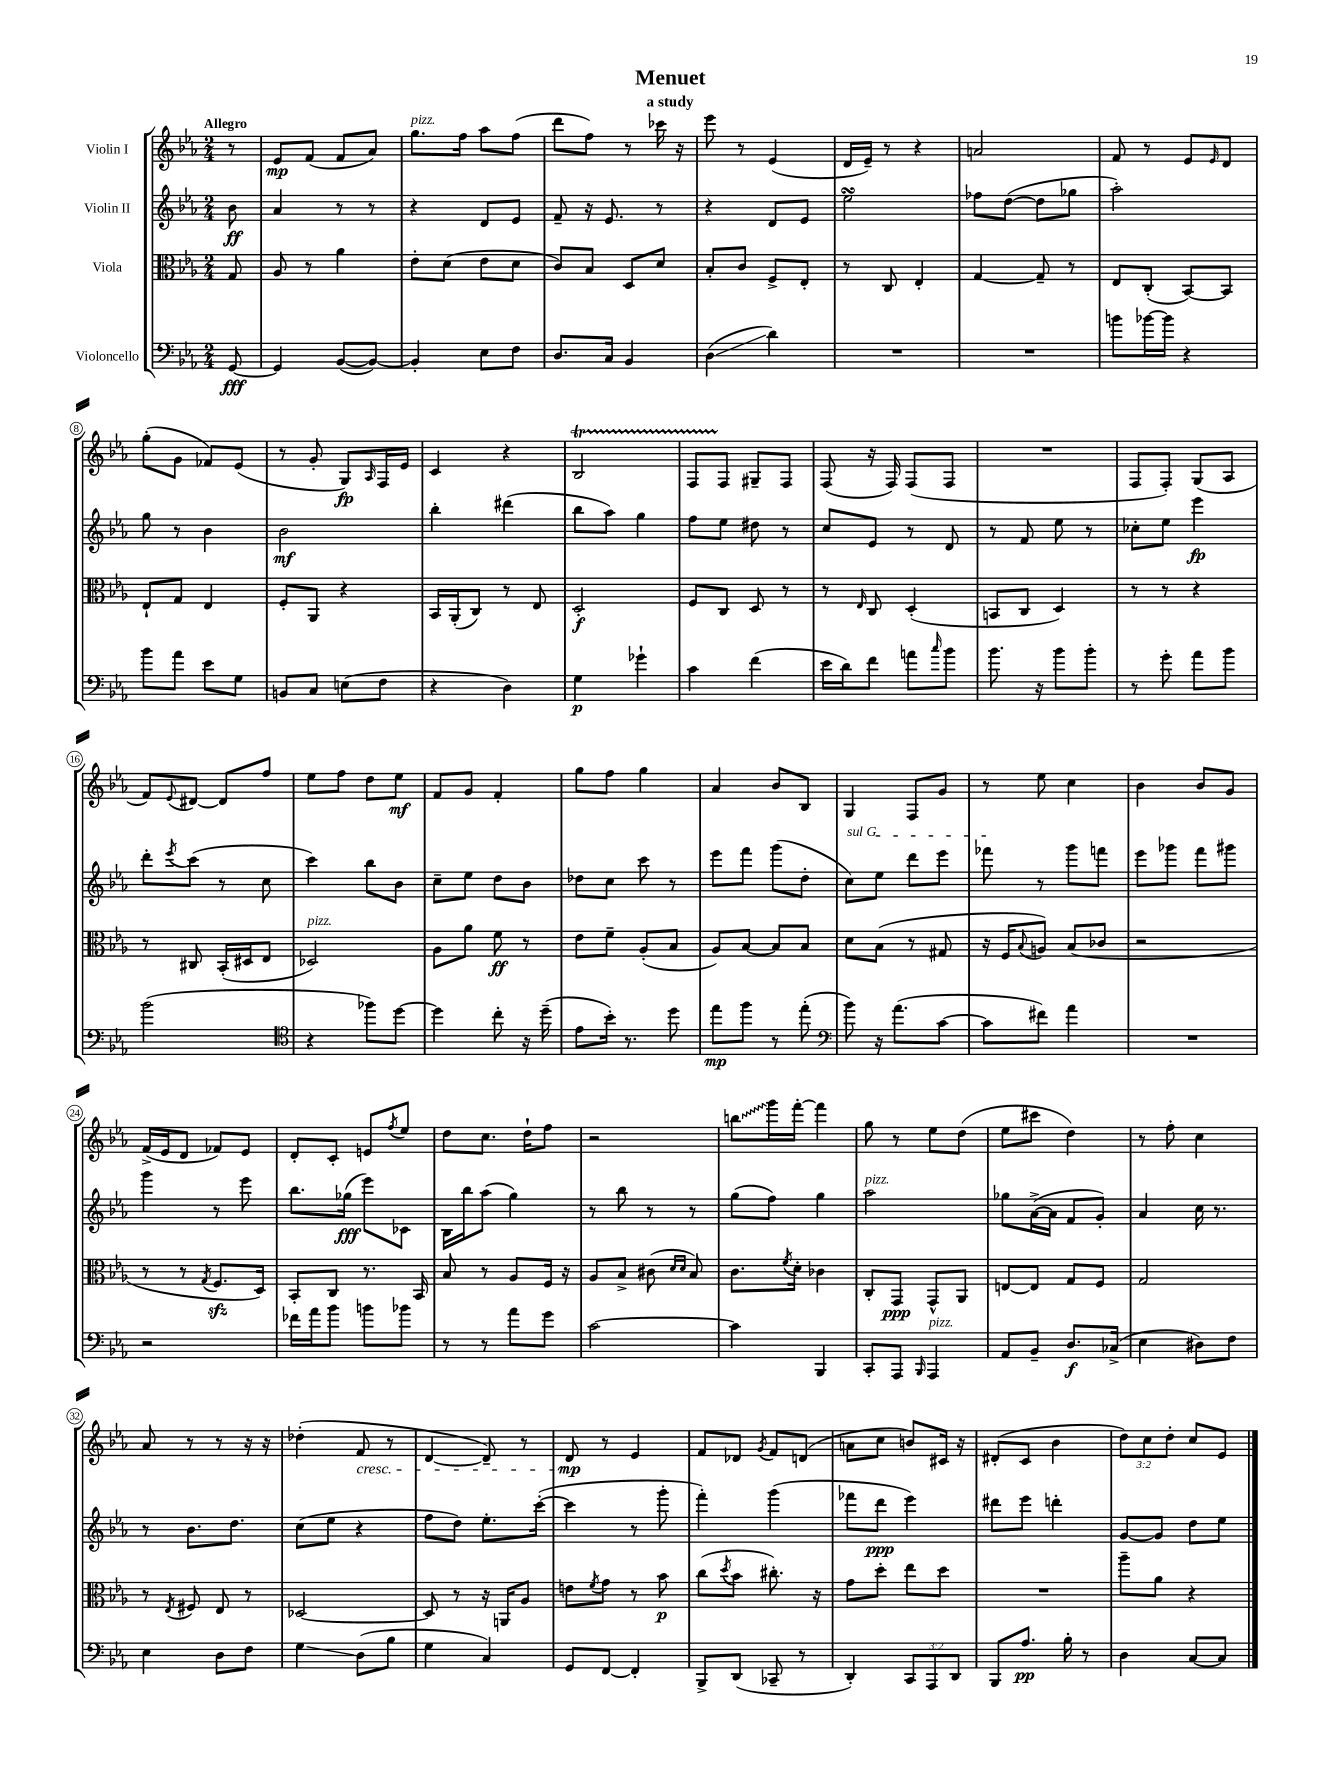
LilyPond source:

\header { title = "Menuet" subtitle = "a study" }
<<
\new StaffGroup <<
\new Staff = "s0" \with { instrumentName = "Violin I" } {
    \clef treble \key ees \major \numericTimeSignature \time 2/4 \override Staff.TupletNumber.text = #tuplet-number::calc-fraction-text \partial 8 \tempo "Allegro"
    r8 |
    ees'8\mp f'8( f'8 aes'8) |
    g''8.^\markup { \italic "pizz." } f''16 aes''8 f''8( |
    d'''8 f''8) r8 ces'''16 r16 |
    ees'''8 r8 ees'4( |
    d'16 ees'16--) r8 r4 |
    a'2 |
    f'8 r8 ees'8 \grace { ees'16 } d'8 |
    g''8-.( g'8 fes'8) ees'8( |
    r8 g'8-. g8\fp) \grace { aes16 } f16 ees'16 |
    c'4 r4 |
    bes2\startTrillSpan |
    f8 f8\stopTrillSpan gis8-- f8 |
    f8( r16 f16) f8( f8 |
    R2 |
    f8 f8-.) g8( aes8 |
    f'8) \appoggiatura { ees'8 } dis'8~ dis'8 f''8 |
    ees''8 f''8 d''8 ees''8\mf |
    f'8 g'8 f'4-. |
    g''8 f''8 g''4 |
    aes'4 bes'8 bes8 |
    g4 f8 g'8 |
    r8 ees''8 c''4 |
    bes'4 bes'8 g'8 |
    f'16->( ees'16 d'8 fes'8) ees'8 |
    d'8-. c'8-. e'8 \acciaccatura { f''8 } ees''8 |
    d''8 c''8. d''16-! f''8 |
    r2 |
    \once \override Glissando.style = #'zigzag b''8\glissando g'''16 f'''16~-. f'''4 |
    g''8 r8 ees''8 d''8( |
    ees''8 cis'''8 d''4) |
    r8 f''8-. c''4 |
    aes'8 r8 r8 r16 r16 |
    des''4-.( f'8\cresc r8 |
    d'4~ d'8--) r8 |
    d'8\mp\! r8 ees'4 |
    f'8 des'8 \acciaccatura { g'8 } f'8 d'8( |
    a'8 c''8 b'8) cis'16 r16 |
    dis'8-.( c'8 bes'4 |
    \tuplet 3/2 { d''8) c''8 d''8-. } c''8 ees'8 \bar "|." |
}
\new Staff = "s1" \with { instrumentName = "Violin II" } {
    \clef treble \key ees \major \numericTimeSignature \time 2/4 \partial 8
    bes'8\ff |
    aes'4 r8 r8 |
    r4 d'8 ees'8 |
    f'8-- r16 ees'8. r8 |
    r4 d'8 ees'8 |
    ees''2\turn |
    fes''8 d''8~( d''8 ges''8 |
    aes''2-.) |
    g''8 r8 bes'4 |
    bes'2\mf |
    bes''4-. dis'''4( |
    bes''8 aes''8) g''4 |
    f''8 ees''8 dis''8 r8 |
    c''8 ees'8 r8 d'8 |
    r8 f'8 ees''8 r8 |
    ces''8-. ees''8 ees'''4\fp |
    d'''8-. \acciaccatura { ees'''8 } c'''8( r8 c''8 |
    c'''4) bes''8 bes'8 |
    c''8-- ees''8 d''8 bes'8 |
    des''8 c''8 c'''8 r8 |
    ees'''8 f'''8 g'''8( d''8-. |
    \once \override TextSpanner.bound-details.left.text = \markup { \italic "sul G" } c''8\startTextSpan) ees''8 d'''8 ees'''8 |
    fes'''8\stopTextSpan r8 g'''8 f'''8 |
    ees'''8 ges'''8 f'''8 gis'''8 |
    g'''4 r8 ees'''8 |
    bes''8. ges''16\fff( ees'''8) ces'8 |
    bes16 bes''16 aes''8( g''4) |
    r8 bes''8 r8 r8 |
    g''8( f''8) g''4 |
    aes''2^\markup { \italic "pizz." } |
    ges''8 aes'16~->( aes'16 f'8 g'8-.) |
    aes'4 c''16 r8. |
    r8 bes'8. d''8. |
    c''8( ees''8 r4 |
    f''8 d''8) ees''8.-. c'''16~-.( |
    c'''4 r8 g'''8-. |
    f'''4-.) g'''4( |
    fes'''8 d'''8\ppp ees'''4) |
    dis'''8 ees'''8 d'''4-. |
    g'8~ g'8 d''8 ees''8 \bar "|." |
}
\new Staff = "s2" \with { instrumentName = "Viola" } {
    \clef alto \key ees \major \numericTimeSignature \time 2/4 \partial 8
    g8 |
    aes8 r8 aes'4 |
    ees'8-. d'8( ees'8 d'8 |
    c'8) bes8 d8 d'8 |
    bes8-. c'8 f8-> ees8-. |
    r8 c8 ees4-. |
    g4~ g8-- r8 |
    ees8 c8-.( bes,8~) bes,8 |
    ees8-! g8 ees4 |
    f8-. aes,8 r4 |
    bes,16 aes,16-.( c8) r8 ees8 |
    d2-.\f |
    f8 c8 d8 r8 |
    r8 \grace { ees16 } c8 d4-.( |
    b,8 c8 d4) |
    r8 r8 r4 |
    r8 cis8 bes,16-.( dis16 ees8 |
    des2^\markup { \italic "pizz." }) |
    aes8 aes'8 f'8\ff r8 |
    ees'8 f'8-- aes8-.( bes8 |
    aes8) bes8~ bes8 bes8 |
    d'8 bes8( r8 gis8 |
    r16 f16 \appoggiatura { bes8 } a8) bes8( ces'8 |
    r2 |
    r8 r8 \acciaccatura { g8 } f8.\sfz d16) |
    bes,8-. c8 r8. bes,16 |
    bes8 r8 aes8 f16 r16 |
    aes8 bes8-> cis'8( \grace { d'16 d'16 } bes8) |
    c'8. \acciaccatura { f'8 } d'16-. ces'4 |
    c8-. g,8\ppp g,8-^ aes,8 |
    e8~ e8 g8 f8 |
    g2 |
    r8 \acciaccatura { ees8 } fis8 ees8 r8 |
    des2~ |
    des8 r8 r16 a,16 aes8 |
    e'8 \acciaccatura { f'8 } g'8 r8 bes'8\p |
    c''8( \acciaccatura { d''8 } bes'8 cis''8.-.) r16 |
    g'8 d''8-. ees''8 d''8 |
    R2 |
    aes''8-- aes'8 r4 \bar "|." |
}
\new Staff = "s3" \with { instrumentName = "Violoncello" } {
    \clef bass \key ees \major \numericTimeSignature \time 2/4 \override Staff.TupletNumber.text = #tuplet-number::calc-fraction-text \partial 8
    g,8~\fff |
    g,4 bes,8~( bes,8~) |
    bes,4-. ees8 f8 |
    d8. c16 bes,4 |
    d4\glissando( d'4) |
    R2 |
    R2 |
    b'8 bes'16~ bes'16 r4 |
    bes'8 aes'8 ees'8 g8 |
    b,8 c8 e8( f8 |
    r4 d4) |
    g4\p ges'4-! |
    c'4 f'4( |
    ees'16 d'16) f'8 a'8 \grace { c''16 } bes'8 |
    bes'8. r16 bes'8 bes'8-. |
    r8 g'8-. aes'8 bes'8 |
    bes'2( |
    \clef tenor r4 fes''8) d''8~ |
    d''4 c''8-. r16 d''16--( |
    ees'8 bes'16-.) r8. d''8 |
    ees''8\mp f''8 r8 ees''8-.( |
    \clef bass bes'8) r16 aes'8.( c'8~ |
    c'8 fis'8) aes'4 |
    R2 |
    r2 |
    fes'16 aes'16 bes'8 b'8 bes'8 |
    r8 r8 aes'8 g'8 |
    c'2~ |
    c'4 bes,,4 |
    c,8-. aes,,8 \grace { bes,,16 } aes,,4^\markup { \italic "pizz." } |
    aes,8 bes,8-- d8.\f ces16->( |
    ees4 dis8) f8 |
    ees4 d8 f8 |
    g4\glissando d8( bes8 |
    g4 c4) |
    g,8 f,8~ f,4-. |
    bes,,8-> d,8( ces,8-- r8 |
    d,4-.) \tuplet 3/2 { c,8 aes,,8 d,8 } |
    bes,,8 aes8.\pp bes16-. r8 |
    d4 c8~ c8 \bar "|." |
}
>>
>>
\layout { \context { \Score \override BarNumber.stencil = #(make-stencil-circler 0.1 0.3 ly:text-interface::print) } }
